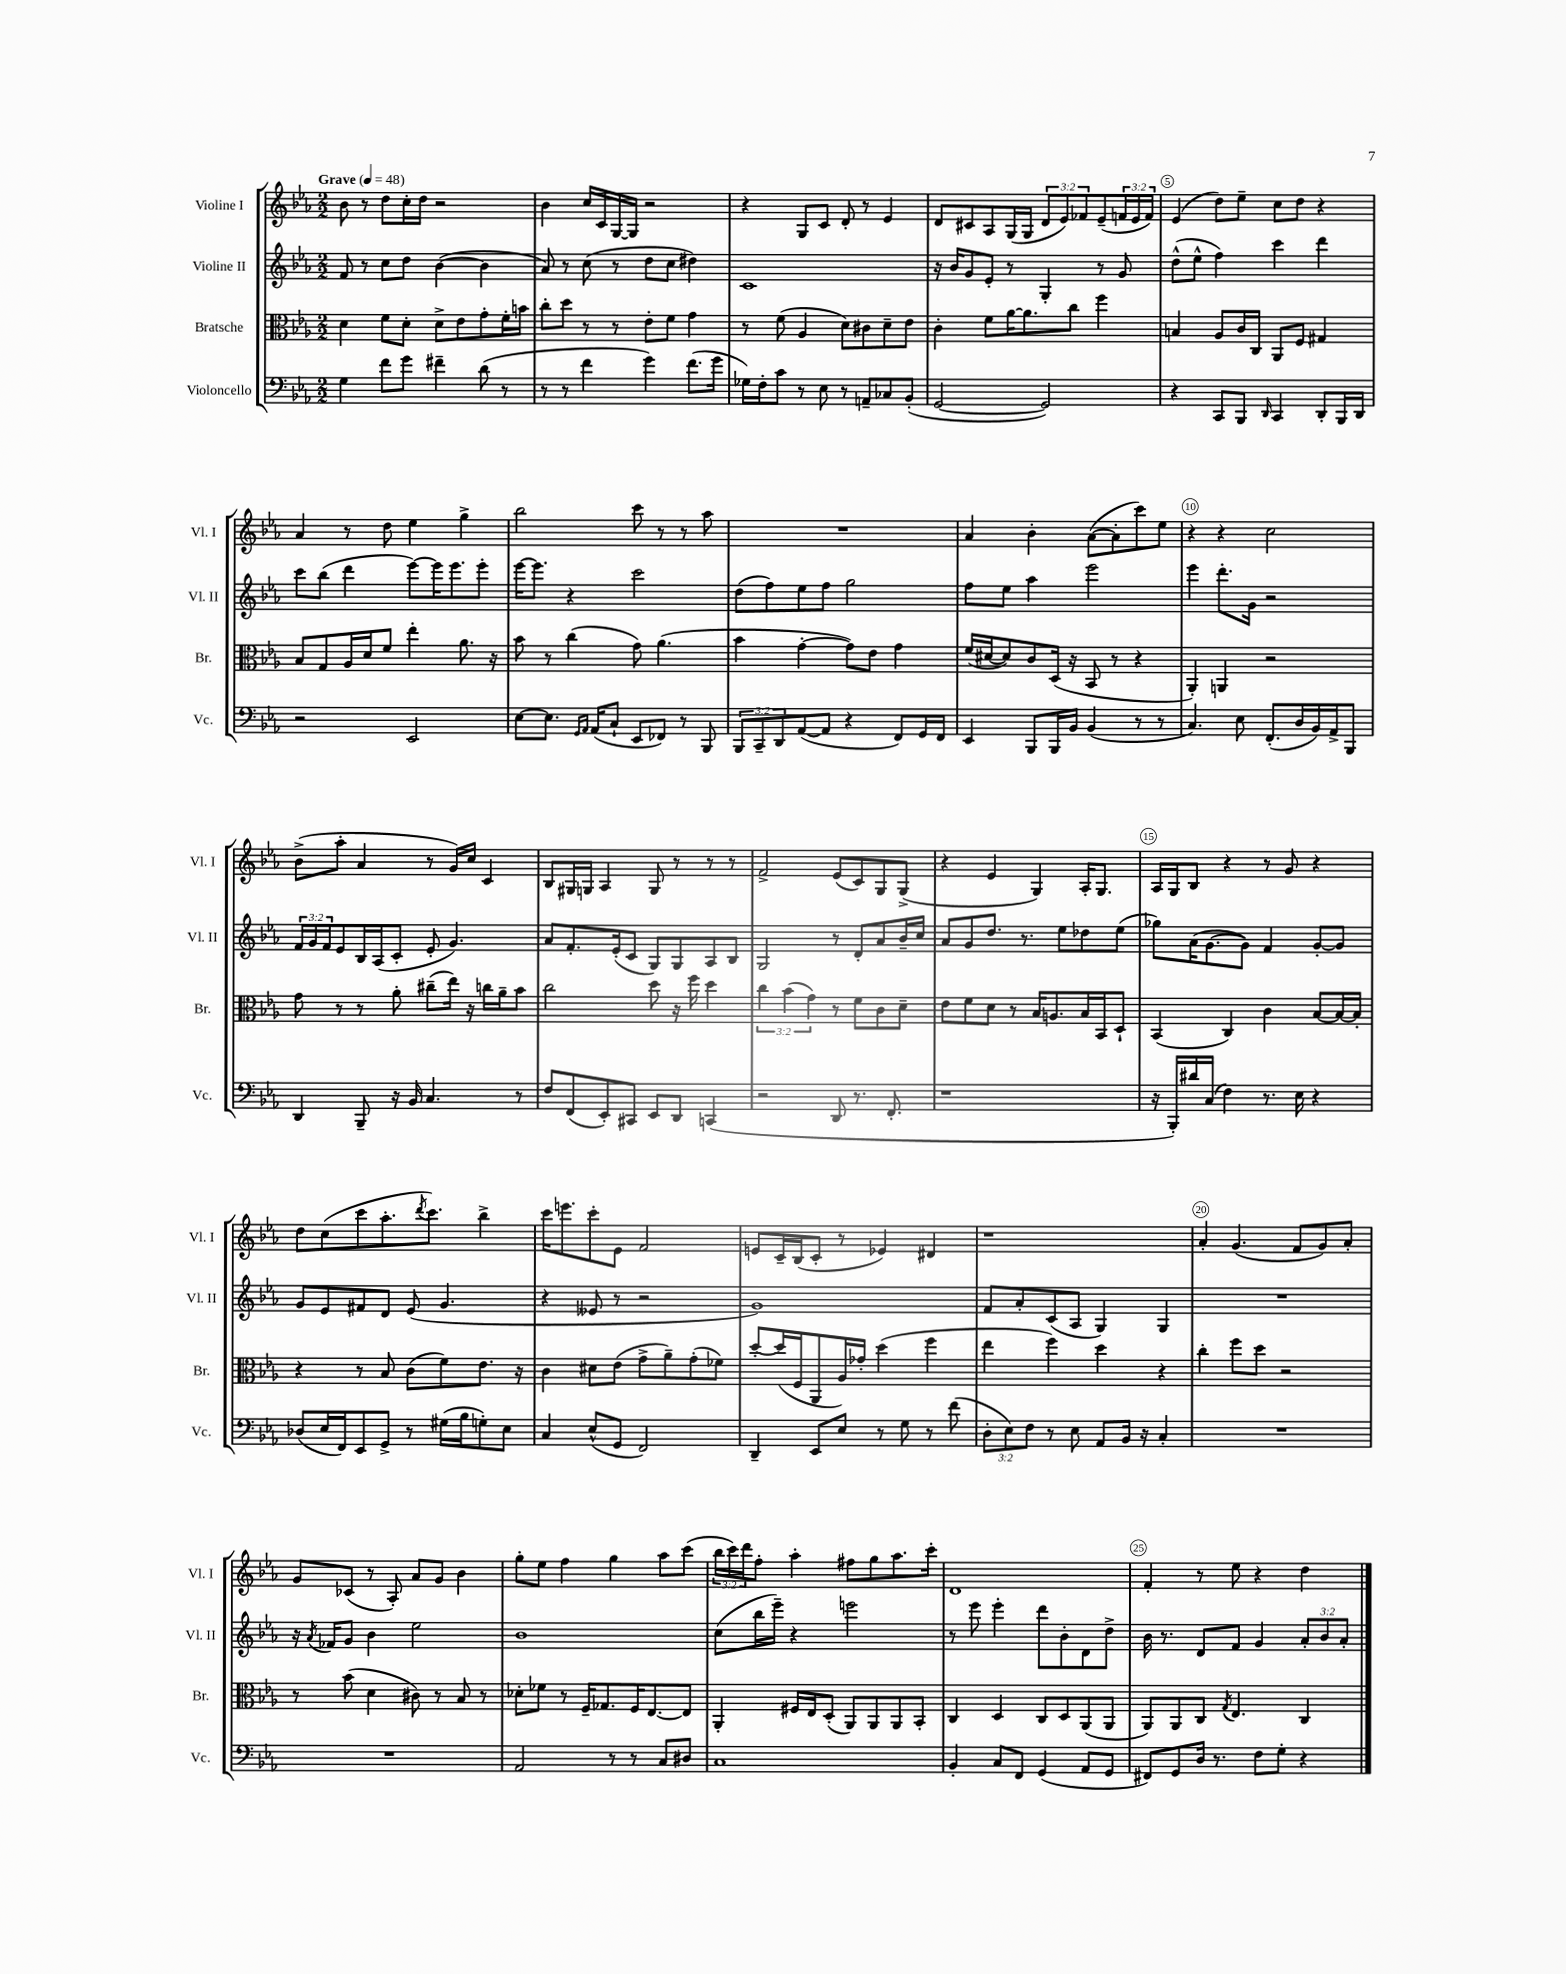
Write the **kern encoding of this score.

**kern	**kern	**kern	**kern
*staff4	*staff3	*staff2	*staff1
*clefF4	*clefC3	*clefG2	*clefG2
*k[b-e-a-]	*k[b-e-a-]	*k[b-e-a-]	*k[b-e-a-]
*M2/2	*M2/2	*M2/2	*M2/2
*MM48	*MM48	*MM48	*MM48
4G	4d	8f	8b-
.	.	8r	8r
8f	8f	8cc	8dd
8g	8d'	8dd	16cc'
.	.	.	16dd
4f#~	8d^	([4b-	2r
.	8e-	.	.
(8d	8g'	4b-]	.
8r	16f'	.	.
.	16b	.	.
=	=	=	=
8r	8cc'	8a-)	4b-
8r	8dd	8r	.
4f	8r	(8cc	16cc
.	.	.	16c
.	8r	8r	[16G
.	.	.	16G]
4g)	8e-'	8dd	2r
.	8f	8cc	.
(8.f	4g	4dd#)	.
16g	.	.	.
=	=	=	=
16G-)	8r	1c	4r
16F'	.	.	.
8c	(8f	.	.
8r	4A-	.	8G
8E-	.	.	8c
8r	8d)	.	8d'
8AA~	8c#	.	8r
8C-	8d~	.	4e-
(8BB-'	8e-	.	.
=	=	=	=
[2GG	4c'	16r	8d
.	.	16b-	.
.	.	8g	8c#
.	8f	8e-'	8A-
.	[16a-	8r	(16G
.	8.a-]	.	16G
2GG])	.	4G'	12d
.	.	.	12e-)
.	8cc	.	.
.	.	.	12f-
.	4ff	8r	(8e-~
.	.	8g	24f
.	.	.	24e-
.	.	.	24f)
=	=	=	=
4r	4B	(8dd^^	(4e-
.	.	8ee-^^	.
8CC	8A-	4ff)	8dd)
8BBB-	16c	.	8ee-~
.	16C	.	.
16qqDD	.	.	.
4CC	8AA-	4ccc	8cc
.	8F	.	8dd
8DD'	4G#	4ddd	4r
16BBB-	.	.	.
16DD	.	.	.
=	=	=	=
2r	8B-	8ccc	4a-
.	8G	(8bb-	.
.	16A-	4ddd	8r
.	16d	.	.
.	8f	.	8dd
2EE-	4ee-'	[8eee-)	4ee-
.	.	16eee-]	.
.	.	8.eee-	.
.	8.a-	.	4gg^
.	.	8eee-'	.
.	16r	.	.
=	=	=	=
[8E-	8b-	[16eee-	2bb-
.	.	8.eee-]	.
8.E-]	8r	.	.
.	(4cc	4r	.
16qqGG	.	.	.
16qqAA-	.	.	.
(16AA-	.	.	.
8C`	.	.	.
8EE-	8g)	2ccc	8ccc
8FF-)	(4.a-	.	8r
8r	.	.	8r
8BBB-	.	.	8aa-
=	=	=	=
12BBB-	4b-	(8dd	1r
12CC~	.	.	.
.	.	8ff)	.
12DD	.	.	.
([8AA-	[4g'	8ee-	.
8AA-]	.	8ff	.
4r	8g])	2gg	.
.	8e-	.	.
8FF)	4g	.	.
16GG	.	.	.
16FF	.	.	.
=	=	=	=
4EE-	(16f	8ff	4a-
.	[16d#	.	.
.	8d#])	8ee-	.
8BBB-	8c	4aa-	4b-'
16BBB-	(16D	.	.
16BB-	16r	.	.
(4BB-	8BB-	2eee-	([8a-
.	8r	.	8a-']
8r	4r	.	8ccc)
8r	.	.	8ee-
=	=	=	=
4.C)	4AA-')	4eee-	4r
.	4AA	8.ddd'	4r
8E-	.	.	.
.	.	16g	.
(8.FF'	2r	2r	2cc
16D	.	.	.
16BB-)	.	.	.
16AA-^	.	.	.
8BBB-	.	.	.
=	=	=	=
4DD	8g	24f	(8b-^
.	.	24g	.
.	.	24f	.
.	8r	8e-	8aa-'
8BBB-~	8r	16B-	4a-
.	.	(16A-	.
16r	8a-'	8c'	.
16BB-	.	.	.
4.C	(8cc#~	8e-'	8r
.	16ee-)	4.g)	16g)
.	16r	.	16cc
.	16cc	.	4c
.	16a-~	.	.
8r	8b-	.	.
=	=	=	=
8F	2cc	8a-	8B-
(8FF	.	8.f'	16G#
.	.	.	16G
8EE-')	.	.	4A-
.	.	(16e-'	.
8CC#	.	8c	.
8EE-	8dd	8G)	8G
8DD	16r	8G	8r
.	16ff	.	.
(4CC	4dd	8A-	8r
.	.	8B-	8r
=	=	=	=
2r	6cc	2G	2f^
.	(6b-	.	.
.	6g)	.	.
8DD	8r	8r	(8e-
8.r	8f	8d'	8c)
.	8c	8a-	8G
8.FF'	.	.	.
.	8d~	16b-~	(8G^
.	.	16cc	.
=	=	=	=
1r	8e-	8a-	4r
.	8f	8g	.
.	8d	8.dd	4e-
.	8r	.	.
.	.	8.r	.
.	16B-	.	4G)
.	8.A	.	.
.	.	8ee-	.
.	16B-	8dd-	16A-'
.	16BB-	.	8.G
.	8D`	(8ee-	.
=	=	=	=
16r	(4BB-	8gg-)	16A-
16BBB-')	.	.	16G
16d#	.	(16a-	8B-
(16C	.	[8.g	.
4F)	4C)	.	4r
.	.	8g])	.
8.r	4c	4f	8r
.	.	.	8g
16E-	.	.	.
4r	[8B-	[8g'	4r
.	16B-_	8g]	.
.	16B-']	.	.
=	=	=	=
(8D-	4r	8g	8dd
16E-	.	8e-	(8cc
16FF)	.	.	.
8EE-	8r	8f#	8ccc
8GG^	8B-	8d	8.aa-'
8r	(8c	(8e-	.
.	.	.	8qddd
.	.	.	8.ccc)
(16G#	8f)	4.g	.
16B-	.	.	.
8G')	8.e-	.	4bb-^
8E-	.	.	.
.	16r	.	.
=	=	=	=
4C	4c	4r	16ccc
.	.	.	8.eee
(8E-^^	8d#	8e--	8ccc'
8GG	(8e-	8r	8e-
2FF)	8g^	2r	2f
.	8a-~)	.	.
.	(8g'	.	.
.	8f-)	.	.
=	=	=	=
4DD~	[8dd'	1g)	8e
.	(16dd]	.	16c~
.	16F	.	(16B-
8EE-	8AA-	.	8c'
8E-	16A-)	.	8r
.	16g-'	.	.
8r	(4dd	.	4e-)
8G	.	.	.
8r	4ff	.	4d#
(8f	.	.	.
=	=	=	=
12D'	4ee-	8f	1r
12E-)	.	.	.
.	.	8a-'	.
12F	.	.	.
8r	4ff)	(8c	.
8E-	.	8A-	.
8AA-	4dd	4G)	.
16BB-	.	.	.
16r	.	.	.
4C'	4r	4G	.
=	=	=	=
1r	4cc'	1r	4a-'
.	8ff	.	(4.g
.	8dd	.	.
.	2r	.	.
.	.	.	8f
.	.	.	8g)
.	.	.	8a-'
=	=	=	=
1r	8r	16r	8g
.	.	8qa-	.
.	.	16f-	.
.	(8b-	8g	(8c-
.	4d	4b-	8r
.	.	.	8A-')
.	8c#)	2ee-	8a-
.	8r	.	8g
.	8B-	.	4b-
.	8r	.	.
=	=	=	=
2AA-	8d-'	1b-	8gg'
.	8f-	.	8ee-
.	8r	.	4ff
.	16F~	.	.
.	8.G-	.	.
8r	.	.	4gg
8r	16F	.	.
.	[8.E-	.	.
8C	.	.	8aa-
8D#	8E-]	.	(8ccc
=	=	=	=
1C	4AA-'	(8cc	24bb-
.	.	.	24ccc)
.	.	.	24ddd
.	.	16bb-	8ff'
.	.	16eee-~)	.
.	16F#	4r	4aa-'
.	16E-	.	.
.	(8D'	.	.
.	8AA-)	2eee	8ff#
.	8AA-	.	8gg
.	8AA-	.	8.aa-
.	8BB-'	.	.
.	.	.	16ccc'
=	=	=	=
4BB-'	4C	8r	1d
.	.	8eee-	.
8C	4D	4eee-'	.
8FF	.	.	.
(4GG	8C	8ddd	.
.	8D	8b-'	.
8AA-	(8AA-	8d	.
8GG	8AA-	8dd^	.
=	=	=	=
8FF#)	8AA-)	16b-	4f'
.	.	8.r	.
8GG	8AA-	.	.
16D	8C	8d	8r
8.r	.	.	.
.	8qG	.	.
.	4.E-	8f	8ee-
8F	.	4g	4r
8G'	.	.	.
4r	4C	12a-'	4dd
.	.	12b-	.
.	.	12a-'	.
==	==	==	==
*-	*-	*-	*-
